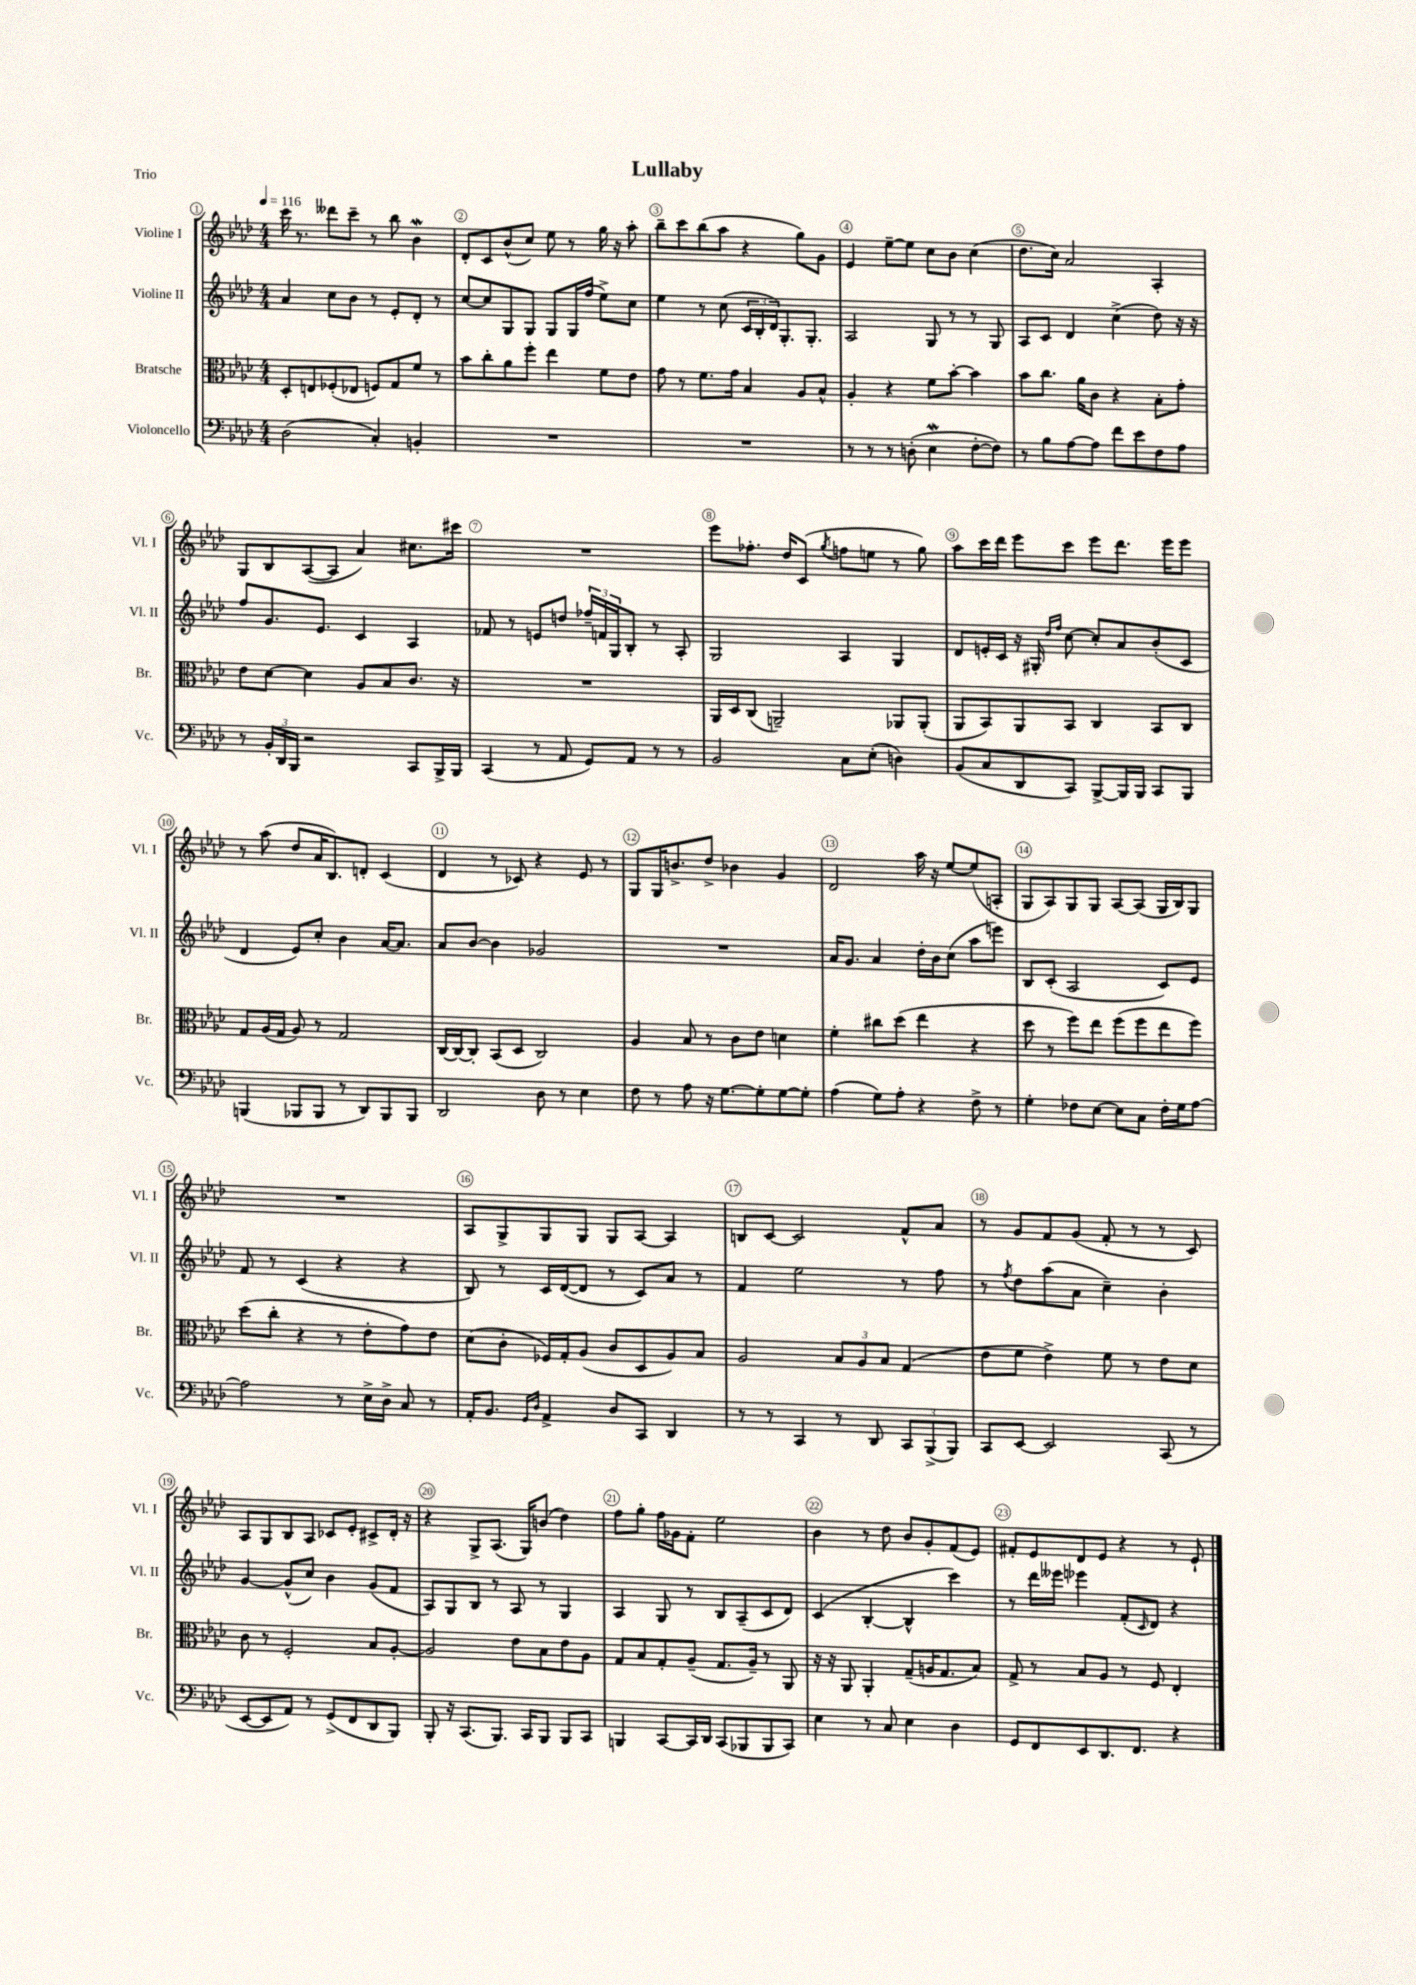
\header { title = "Lullaby" piece = "Trio" }
<<
\new StaffGroup <<
\new Staff = "s0" \with { instrumentName = "Violine I" shortInstrumentName = "Vl. I" } {
    \clef treble \key aes \major \numericTimeSignature \time 4/4 \tempo 4 = 116
    c'''16 r8. deses'''8 c'''8-- r8 bes''8 bes'4\mordent |
    des'8-. c'8 bes'8-^( c''8) ees''8 r8 g''16 r16 aes''8-. |
    bes''8-- c'''8 bes''8( aes''8 r4 g''8) g'8 |
    ees'4 ees''8~-- ees''8 c''8 bes'8 c''4( |
    des''8. c''16) aes'2 aes4-. |
    g8 bes8 aes8~( aes8 aes'4) cis''8. cis'''16 |
    R1 |
    ees'''8 fes''8.-. des''16 c'8( \acciaccatura { g''8 } f''8 e''8 r8 g''8) |
    aes''8 c'''16 des'''16 ees'''8 c'''8 ees'''8 des'''8. ees'''16 ees'''8 |
    r8 aes''8( des''8 aes'16 bes8.) d'8-. c'4( |
    des'4 r8 ces'8) r4 ees'8 r8 |
    g8 g16 b'8.-> des''8-> bes'4 g'4 |
    des'2 aes''16 r16 ees''8~ ees''8( a8-. |
    g8 aes8) g8 g8 aes8~ aes8( g16 bes16) g8 |
    R1 |
    aes8 g8-> g8 g8 g8 aes8~ aes4 |
    b8 c'8~ c'2 f'8-^ aes'8 |
    r8 g'8 f'8 g'8( f'8-. r8 r8 c'8) |
    aes8 g8 bes8 aes8 ces'8 ees'8-. cis'8-> des'16-. r16 |
    r4 g8-> aes8.( g16) b'8( des''4) |
    f''8 g''8-. f''16 ges'16 f'8-. ees''2 |
    bes'4 r8 des''8 bes'8 g'8-. f'8( ees'8) |
    fis'8-. ees'8 des'8 ees'8 r4 r8 ees'8-! \bar "|." |
}
\new Staff = "s1" \with { instrumentName = "Violine II" shortInstrumentName = "Vl. II" } {
    \clef treble \key aes \major \numericTimeSignature \time 4/4
    aes'4 c''8 bes'8 r8 ees'8-. des'8-. r8 |
    c''8~ c''8 g8 g8 g8 g16 f''16( ees''8->) c''8 |
    ees''4 r8 c''8( \tuplet 3/2 { c'16 bes16-. des'16) } g8.-. g8.-. |
    aes2 g8 r8 r8 g8 |
    aes8 c'8 des'4 c''4->( des''8) r16 r16 |
    f''8 g'8. ees'8. c'4 aes4 |
    fes'8 r8 e'8 d''8 \tuplet 3/2 { fes''16-- f'16 g16 } bes8-. r8 aes8-. |
    g2 aes4 g4 |
    des'8 e'16-. c'16 r16 gis16-. \grace { des''16 f''16 } c''8~ c''8-. aes'8 bes'8-.( c'8 |
    des'4 ees'8) c''8-. bes'4 aes'16~ aes'8. |
    aes'8 bes'8~ bes'4 ges'2 |
    R1 |
    aes'16 g'8. aes'4 des''16-. bes'16 c''8( aes''8 e'''8) |
    bes8 c'8-.( aes2 c'8) ees'8 |
    f'8 r8 c'4( r4 r4 |
    bes8) r8 c'16 des'16~( des'8 r8 c'8) aes'8 r8 |
    f'4 ees''2 r8 f''8 |
    r8 \acciaccatura { f''8 } des''8 aes''8( aes'8 c''4--) bes'4-. |
    g'4~ g'8-^( c''8) bes'4 g'8( f'8 |
    aes8) g8 bes8 r8 aes8 r8 g4 |
    aes4 g8 r8 bes8 aes8--( c'8 des'8) |
    c'4( bes4~-. bes4-^ c'''4) |
    r8 des'''16 eeses'''16 ees'''4 f'8-.( \grace { c'16 } des'8) r4 \bar "|." |
}
\new Staff = "s2" \with { instrumentName = "Bratsche" shortInstrumentName = "Br." } {
    \clef alto \key aes \major \numericTimeSignature \time 4/4
    des8-. e8 fes8-.( ees8 f8) g8 f'8 r8 |
    bes'8 c''8-. aes'8 f''8-. ees''4 f'8 ees'8 |
    g'8 r8 f'8. g'16 bes4 aes8 bes8-^ |
    aes4-. r4 f'8 bes'8~-. bes'4 |
    bes'8 c''8. aes'16 c'8 r4 bes8-. g'8-. |
    ees'8 des'8~ des'4 aes8 bes8 c'8. r16 |
    R1 |
    aes,16 des16 c8( a,2--) aes,8 aes,8-.( |
    aes,8 bes,8) aes,8 bes,8 c4 bes,8 c8 |
    g8 aes16( g16 aes8) r8 g2 |
    c16~ c16~ c8-. bes,8( des8 c2) |
    aes4 bes8 r8 c'8 ees'8 d'4 |
    f'4-. cis''8 des''8( ees''4 r4 |
    des''8 r8 f''8) ees''8 f''8( f''8 ees''8 f''8) |
    des''8( c''8-. r4 r8 ees'8-. g'8) ees'8 |
    des'8( c'8-. fes16) g16-. aes8( c'8 des8 aes8) bes8 |
    aes2 \tuplet 3/2 { bes8 aes8 bes8 } g4( |
    ees'8 f'8 ees'4->) f'8 r8 ees'8 des'8 |
    c'8 r8 f2-. bes8 aes8~-. |
    aes2 ees'8 bes8 ees'8 aes8 |
    g8 bes8 g8-. aes8--( g8. aes16--) r8 aes,8 |
    r16 r16 aes,8 aes,4-. g8--( a16 g8. bes8) |
    g8-> r8 bes8 aes8 r8 f8 ees4-. \bar "|." |
}
\new Staff = "s3" \with { instrumentName = "Violoncello" shortInstrumentName = "Vc." } {
    \clef bass \key aes \major \numericTimeSignature \time 4/4
    des2( c4-.) b,4-. |
    R1 |
    R1 |
    r8 r8 r8 d8-.( ees4\mordent f8~-. f8) |
    r8 bes8 aes8~ aes8 f'8 ees'8 f8 aes8 |
    r8 \tuplet 3/2 { bes,16-. des,16 bes,,16 } r2 c,8 bes,,16-> bes,,16 |
    c,4( r8 aes,8 g,8) aes,8 r8 r8 |
    bes,2 c8 ees8-.( d4) |
    bes,8( c8 des,8 c,8) bes,,8~-> bes,,16 bes,,16 c,8 bes,,8 |
    b,,4( bes,,8 bes,,8 r8 des,8) bes,,8 bes,,8 |
    des,2 des8 r8 ees4 |
    f8 r8 aes8 r16 g8.~ g8-. g8~ g8-. |
    aes4( g8) aes8-. r4 f8-> r8 |
    g4-. fes8 ees8~ ees8 c8 fes16-. g16 aes8~ |
    aes2 r8 ees16-> des16-> c8 r8 |
    aes,16-. bes,8. \grace { g,16 des16 } aes,4-> des8 c,8 des,4 |
    r8 r8 c,4 r8 des,8 \tuplet 3/2 { c,8 bes,,8->( bes,,8) } |
    c,8 ees,8~ ees,2 c,8( r8 |
    ees,8~ ees,8 aes,8) r8 g,8->( f,8 des,8 bes,,8) |
    bes,,8-. r16 c,8.( bes,,8.) c,16 bes,,8 bes,,8 c,8 |
    b,,4 c,8~ c,16 des,16 c,8( bes,,8 bes,,8 c,8) |
    ees4 r8 c8 ees4 des4 |
    g,8 f,8 ees,8 des,8. f,8. r4 \bar "|." |
}
>>
>>
\layout { \context { \Score \override BarNumber.break-visibility = ##(#f #t #t) barNumberVisibility = #all-bar-numbers-visible \override BarNumber.stencil = #(make-stencil-circler 0.1 0.3 ly:text-interface::print) } }
